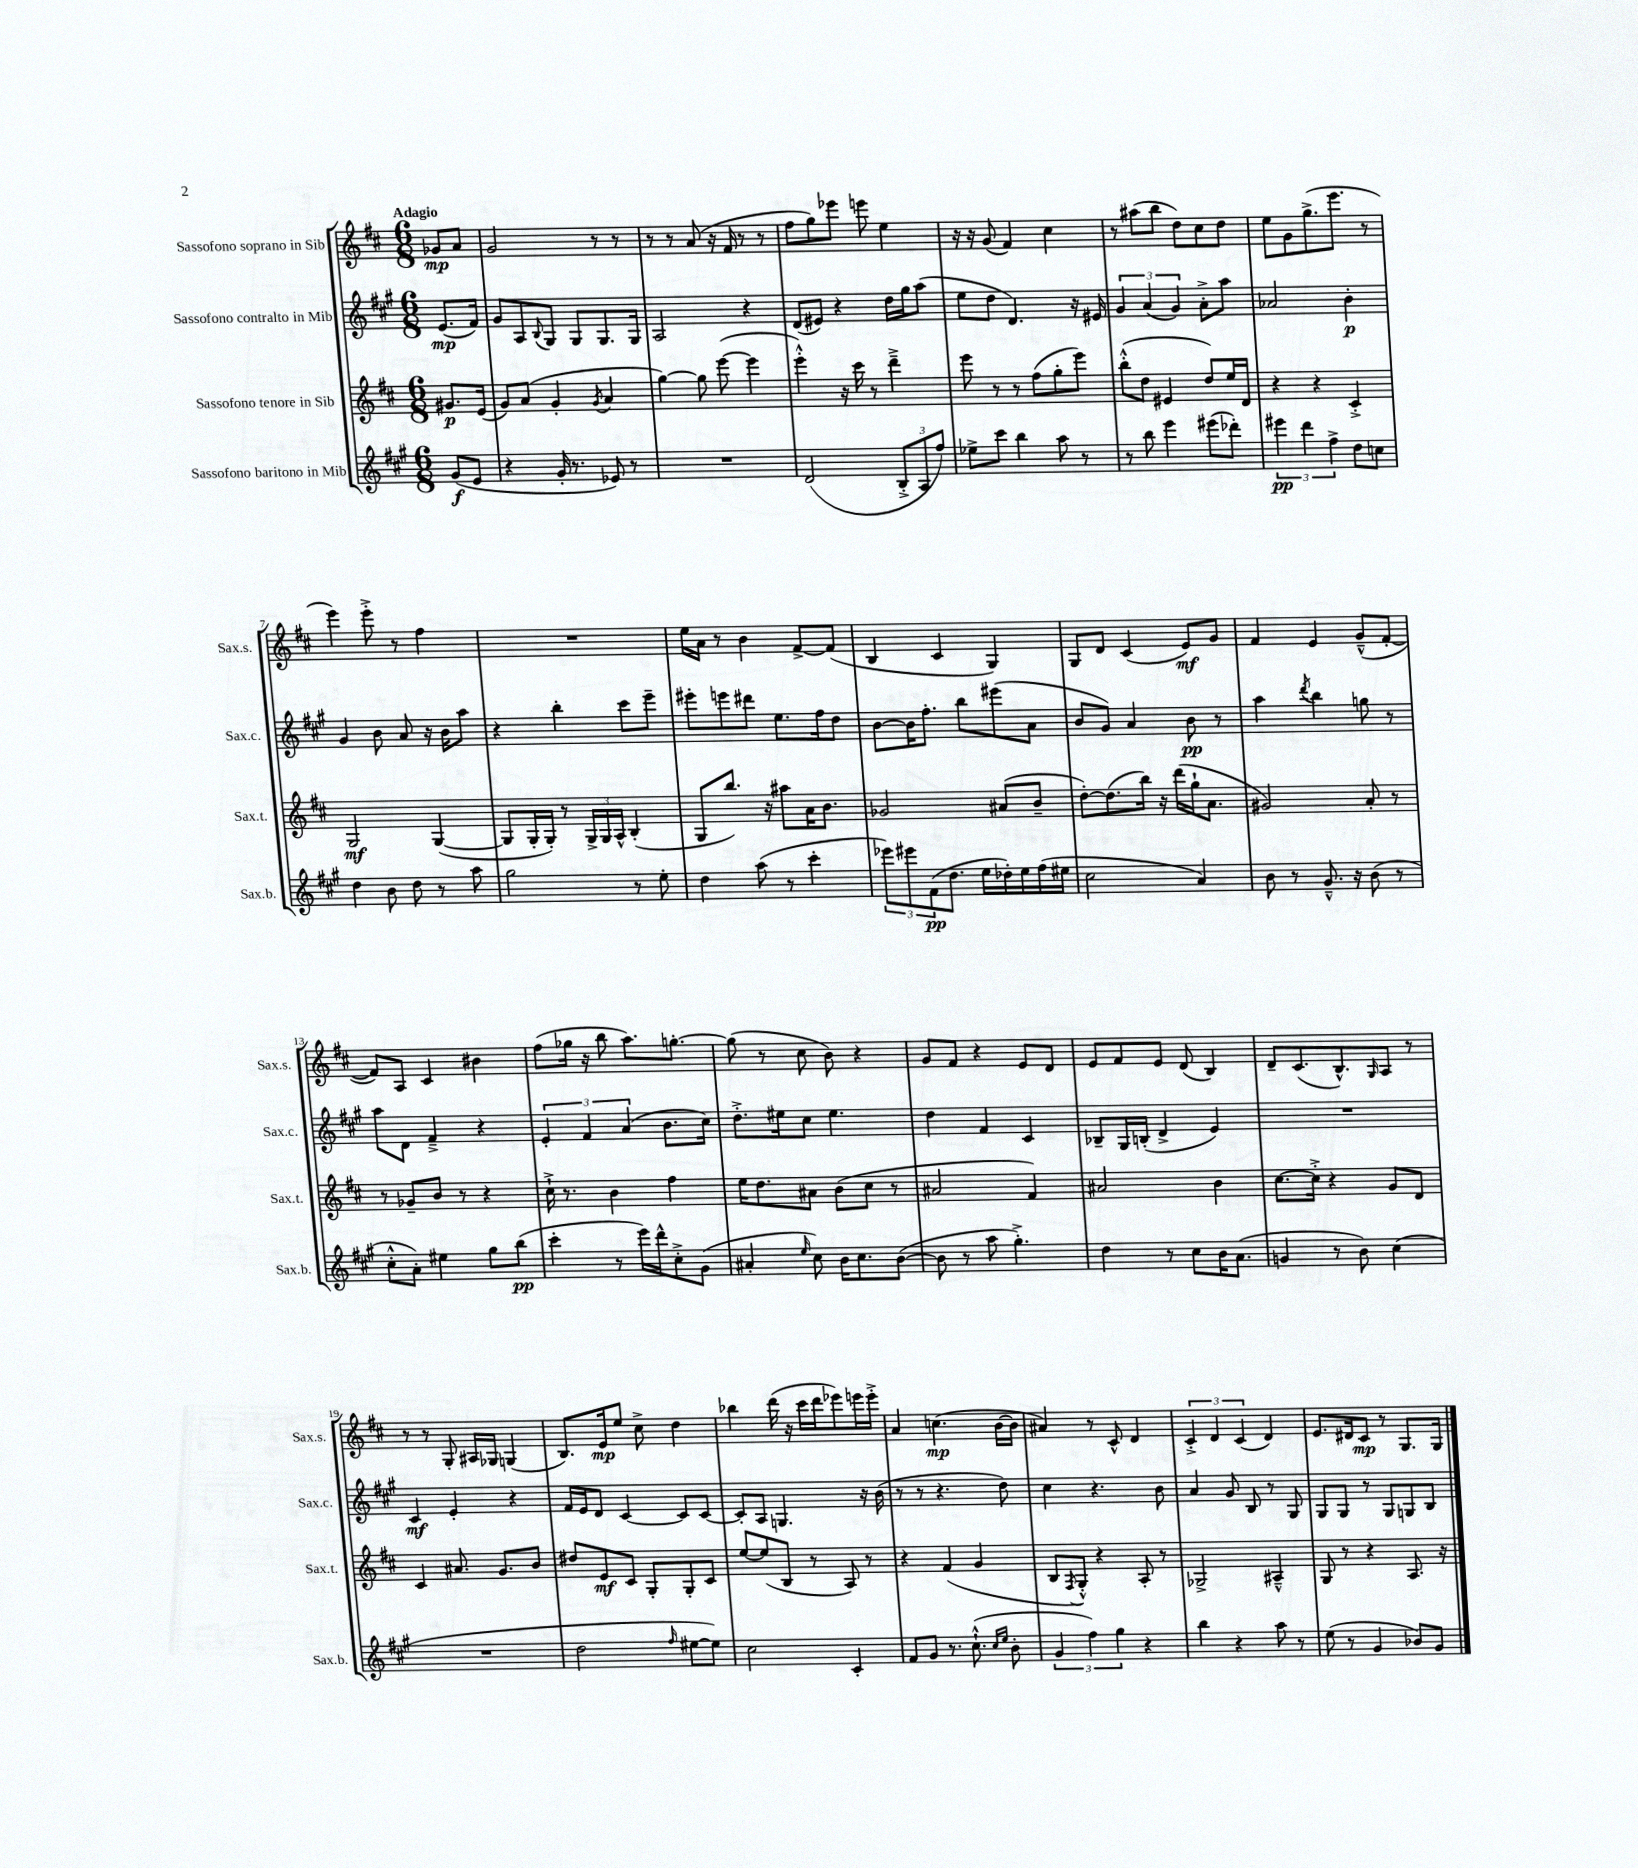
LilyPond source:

<<
\new StaffGroup <<
\new Staff = "s0" \with { instrumentName = "Sassofono soprano in Sib" shortInstrumentName = "Sax.s." } {
    \clef treble \key d \major \numericTimeSignature \time 6/8 \partial 4 \tempo "Adagio"
    ges'8\mp a'8 |
    g'2 r8 r8 |
    r8 r8 a'8( r16 fis'16 r8 r8 |
    fis''8 g''8) ees'''8 e'''8 e''4 |
    r16 r16 g'8( fis'4) cis''4 |
    r8 ais''8( b''8 d''8) cis''8 d''8 |
    e''8 g'8 g''8.->( e'''8. r8 |
    e'''4) e'''8-.-> r8 fis''4 |
    R2. |
    e''16 a'16 r8 b'4 fis'8~-> fis'8( |
    b4 cis'4 g4) |
    g8 d'8 cis'4( e'8\mf) g'8 |
    fis'4 e'4 g'8---^( fis'8~-. |
    fis'8) a8 cis'4 bis'4 |
    fis''8( ges''16 r16 b''8 a''8.) g''8.~-. |
    g''8( r8 cis''8 b'8) r4 |
    g'8 fis'8 r4 e'8 d'8 |
    e'8 fis'8 e'8 d'8( b4) |
    d'8-- cis'8.( b8.-^) \grace { g16 } a8 r8 |
    r8 r8 g8-. ais16 ges16 g4( |
    b8.) e'16\mp e''8 cis''8-> d''4 |
    bes''4 d'''16( r16 cis'''16 d'''16 ees'''8) e'''16 e'''16-.-> |
    a'4 c''4.\mp( b'16~ b'16 |
    ais'4) r8 cis'8-^ d'4 |
    \tuplet 3/2 { cis'4-.-> d'4 cis'4( } d'4) |
    e'8. dis'16 cis'8\mp r8 g8. g16 \bar "|." |
}
\new Staff = "s1" \with { instrumentName = "Sassofono contralto in Mib" shortInstrumentName = "Sax.c." } {
    \clef treble \key a \major \numericTimeSignature \time 6/8 \partial 4
    e'8.\mp( fis'16) |
    gis'8 a8 \appoggiatura { b8 } gis8 gis8 gis8. gis16 |
    a2 r4 |
    d'8( eis'8) r4 d''16 gis''16 a''8( |
    e''8 d''8 d'4.) r16 eis'16 |
    \tuplet 3/2 { gis'4 a'4( gis'4) } a'8-.-> a''8 |
    aes'2 b'4-.\p |
    gis'4 b'8 a'8 r16 b'16 a''8 |
    r4 b''4-. cis'''8 e'''8-- |
    eis'''8-. e'''8 dis'''8 e''8. fis''16 d''8 |
    b'8~ b'16 fis''8.-. b''8 eis'''8( a'8 |
    b'8 gis'8) a'4 b'8\pp r8 |
    a''4 \acciaccatura { d'''8 } b''4 g''8 r8 |
    a''8 d'8 fis'4---> r4 |
    \tuplet 3/2 { e'4-. fis'4 a'4( } b'8. cis''16) |
    d''8.-.-> eis''16 cis''8 eis''4. |
    d''4 fis'4 cis'4 |
    bes8-- gis16 b16-.( d'4-> e'4) |
    R2. |
    cis'4\mf e'4-. r4 |
    fis'16 e'16 d'8 cis'4~ cis'8 cis'8~ |
    cis'8-. a8 g4. r16 b'16( |
    r8 r8 r4. d''8) |
    cis''4 r4. b'8 |
    a'4 gis'8 b8 r8 gis8 |
    gis8 gis8 r8 gis8 g8 b8 \bar "|." |
}
\new Staff = "s2" \with { instrumentName = "Sassofono tenore in Sib" shortInstrumentName = "Sax.t." } {
    \clef treble \key d \major \numericTimeSignature \time 6/8 \partial 4
    gis'8.\p e'16( |
    g'8) a'8( g'4-. \acciaccatura { g'8 } a'4 |
    g''4~) g''8 e'''8~( e'''4 |
    e'''4-.-^) r16 cis'''16 r8 d'''4---> |
    e'''8 r8 r8 fis''8( g''8-. e'''8) |
    b''8-.-^( d''8 eis'4 d''8) e''16 d'16 |
    r4 r4 cis'4-.-> |
    g2\mf g4~( |
    g8 g16-. g16-.) r8 \tuplet 3/2 { g16-> g16 a16-^ } b4-.( |
    g8 b''8.) r16 ais''8 a'16 b'8. |
    ges'2 ais'8( b'8-- |
    d''8~-.) d''8.( b''16) r16 d'''16( g''16-! a'8. |
    gis'2) a'8-. r8 |
    r8 ges'8-- b'8 r8 r4 |
    cis''16-!-> r8. b'4 fis''4 |
    e''16 d''8. ais'8 b'8( cis''8 r8 |
    ais'2 fis'4) |
    ais'2 b'4 |
    cis''8.~ cis''16-.-> r4 g'8 d'8 |
    cis'4 ais'8. g'8. b'8 |
    dis''8 e'8\mf cis'8 g8-. g8-. cis'8 |
    e''8~ e''8( b8 r8 a8) r8 |
    r4 fis'4( g'4 |
    b8 \acciaccatura { fis8 } g8-.-^) r4 a8-. r8 |
    ges2-> ais4---^ |
    g8 r8 r4 a8. r16 \bar "|." |
}
\new Staff = "s3" \with { instrumentName = "Sassofono baritono in Mib" shortInstrumentName = "Sax.b." } {
    \clef treble \key a \major \numericTimeSignature \time 6/8 \partial 4
    gis'8\f( e'8 |
    r4 gis'16-. r8. ees'8) r8 |
    R2. |
    d'2( \tuplet 3/2 { b8-.-> a8 fis''8) } |
    ees''8-> cis'''8 b''4 a''8 r8 |
    r8 b''8 e'''4 eis'''8( des'''8-.) |
    \tuplet 3/2 { eis'''4\pp d'''4 fis''4-> } d''8 c''8 |
    d''4 b'8 d''8 r8 a''8 |
    gis''2 r8 e''8-. |
    d''4 a''8( r8 cis'''4-. |
    \tuplet 3/2 { ees'''8) eis'''8 fis'8\pp( } d''8. e''16 des''16-.) e''16 fis''16( eis''16 |
    cis''2 a'4) |
    b'8 r8 gis'8.---^ r16 b'8( r8 |
    cis''8-.-^ a'8-.) eis''4 gis''8 b''8\pp( |
    cis'''4-. r8 e'''16) d'''16-^ cis''8-.-> gis'8( |
    ais'4-. \grace { e''16 } cis''8) b'16 cis''8. b'8~( |
    b'8 r8 a''8 gis''4.-.->) |
    d''4 r8 cis''8 b'16 a'8.( |
    g'4 r8 b'8) cis''4( |
    R2. |
    d''2 \grace { fis''16 } eis''8~ eis''8) |
    cis''2 cis'4-. |
    fis'8 gis'8 r8. cis''8.-!-^( \grace { cis''16 e''16 } b'8-. |
    \tuplet 3/2 { gis'4 fis''4) gis''4 } r4 |
    b''4 r4 a''8 r8 |
    e''8( r8 gis'4 bes'8) gis'8 \bar "|." |
}
>>
>>
